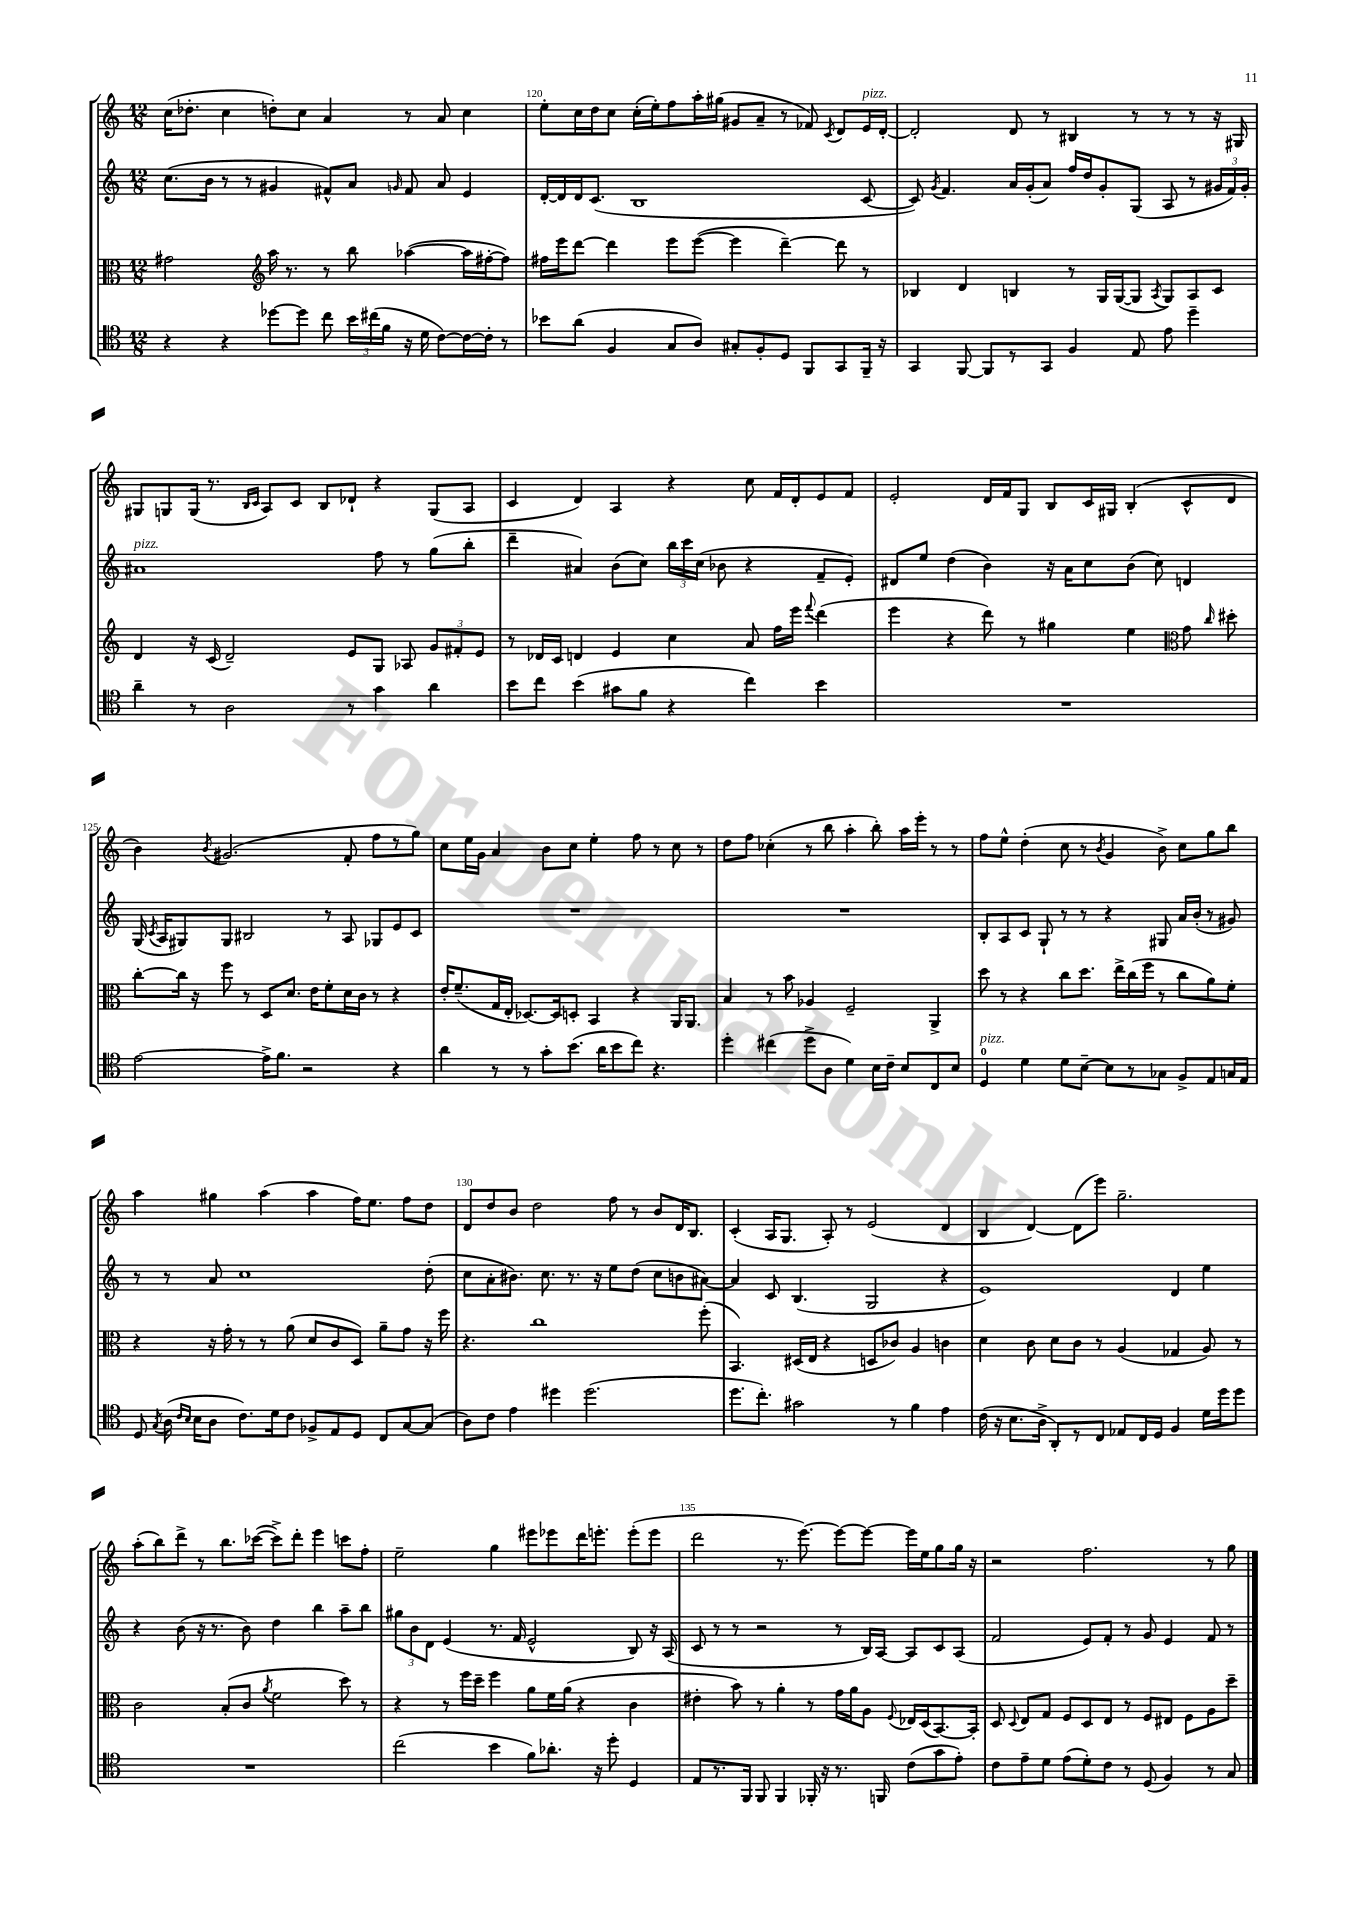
<<
\new StaffGroup <<
\new Staff = "s0" {
    \clef treble \key c \major \numericTimeSignature \time 12/8
    \autoBeamOff c''16[( des''8.]-. c''4 d''8[-.) c''8] a'4 r8 a'8 c''4 |
    e''8[-. c''16 d''16 c''8] c''16[-.( e''16-.) f''8 a''16-. gis''16]( gis'8[ a'8]-- r8 fes'8) \acciaccatura { c'8 } d'8[ e'16^\markup { \italic "pizz." } d'16]~-. |
    d'2-. d'8 r8 bis4 r8 r8 r8 r16 gis16 |
    gis8[ g8 g16]( r8. \grace { b16[ c'16] } a8[) c'8] b8[ des'8]-! r4 g8[( a8] |
    c'4 d'4) a4 r4 c''8 f'16[ d'16-. e'8 f'8] |
    e'2-. d'16[ f'16 g8] b8[ c'16 gis16] b4-.( c'8[-^ d'8] |
    b'4) \acciaccatura { b'8 } gis'2.( f'8-. f''8[ r8 g''8]) |
    c''8[ e''16 g'16] a'4 b'8[ c''8] e''4-. f''8 r8 c''8 r8 |
    d''8[ f''8] ces''4-.( r8 b''8 a''4-. b''8-.) a''16[ e'''16]-. r8 r8 |
    f''8[ e''8]-^ d''4-.( c''8 r8 \acciaccatura { b'8 } g'4 b'8->) c''8[ g''8 b''8] |
    a''4 gis''4 a''4( a''4 f''16[) e''8.] f''8[ d''8] |
    d'8[ d''8 b'8] d''2 f''8 r8 b'8[ d'16 b8.] |
    c'4-.( a16[ g8.] a8-.) r8 e'2( d'4 |
    b4 d'4~) d'8[( e'''8]) g''2.-- |
    a''8[-.( b''8) d'''8]-> r8 b''8.[ ces'''16]~( ces'''8[->) d'''8]-. e'''4 c'''8[ f''8]-. |
    e''2-- g''4 eis'''8[ ees'''8 d'''16 e'''8.]-. e'''8[-.( e'''8] |
    d'''2 r8. e'''8.~) e'''8[~ e'''8]~ e'''16[ e''16 g''8 g''16] r16 |
    r2 f''2. r8 g''8 \bar "|." |
}
\new Staff = "s1" {
    \clef treble \key c \major \numericTimeSignature \time 12/8
    \autoBeamOff c''8.[( b'16] r8 r8 gis'4 fis'8[-^) a'8] \grace { g'16 } fis'8 a'8 e'4 |
    d'16[~-. d'16 d'16 c'8.]( b1 c'8~ |
    c'8) \acciaccatura { g'8 } f'4. a'16[ g'16-.( a'8]) f''16[ d''16 g'8-. g8]( a8 r8 \tuplet 3/2 { gis'16[ f'16) gis'16]-. } |
    ais'1^\markup { \italic "pizz." } f''8 r8 g''8[( b''8]-. |
    d'''4-- ais'4) b'8[( c''8]) \tuplet 3/2 { b''16[ c'''16 c''16]( } bes'8 r4 f'8[-- e'8]-.) |
    dis'8[ e''8] d''4( b'4) r16 a'16[ c''8 b'8]( c''8) d'4 |
    g16( \acciaccatura { c'8 } a16[ gis8) gis8] bis2 r8 a8 ges8[ e'8 c'8] |
    R1. |
    R1. |
    b8[-. a8 c'8] g8-! r8 r8 r4 gis8 a'16[ b'16]-.( r8 gis'8) |
    r8 r8 a'8 c''1 d''8-.( |
    c''8[ a'8-. bis'8.]) c''8. r8. r16 e''8[ d''8]( c''8[ b'8 ais'8]~) |
    ais'4 c'8 b4.( g2 r4 |
    e'1) d'4 e''4 |
    r4 b'8( r16 r8. b'8) d''4 b''4 a''8[-- b''8] |
    \tuplet 3/2 { gis''8[ b'8 d'8] } e'4( r8. f'16 e'2-^ b8) r16 a16( |
    c'8 r8 r8 r2 r8 b16[) a16]~ a8[ c'8 a8]( |
    f'2 e'8[) f'8]-. r8 g'8 e'4 f'8 r8 \bar "|." |
}
\new Staff = "s2" {
    \clef alto \key c \major \numericTimeSignature \time 12/8
    \autoBeamOff gis'2 \clef treble a''16 r8. r8 b''8 aes''4~( aes''16[ fis''16~-. fis''8]) |
    fis''16[ e'''16 d'''8]~ d'''4 e'''8[ e'''8]~( e'''4 d'''4~--) d'''8 r8 |
    bes4 d'4 b4 r8 g16[ g16~( g8] \acciaccatura { a8 } g8[) a8 c'8] |
    d'4 r16 c'16( d'2--) e'8[ g8] aes8 \tuplet 3/2 { g'8[ fis'8-. e'8] } |
    r8 des'16[ c'16] d'4 e'4 c''4 a'8 f''16[ e'''16] \appoggiatura { f'''8 } d'''4( |
    e'''4 r4 d'''8) r8 gis''4 e''4 \clef alto g'8 \grace { c''16 } dis''8-. |
    c''8[~-. c''16] r16 f''8 r8 d8[ d'8.] e'16[ f'8-. d'16 c'16] r8 r4 |
    e'16[-. f'8.--( g16 e16]-. des8.[~) des16 d8]-. b,4 r4 a,16[ a,8.] |
    b4 r8 b'8 aes4 f2-- a,4-> |
    d''8 r8 r4 c''8[ d''8.] e''16[-> c''16( f''16] r8 c''8[ a'8) f'8]-. |
    r4 r16 g'16-. r8 r8 a'8( d'8[ c'8 d8]) a'8[-- g'8] r16 f''16 |
    r4. c''1 f''8-.( |
    b,4.) dis16[( e16] r4 d8[ ces'8]) a4 c'4 |
    d'4 c'8 d'8[ c'8] r8 a4( ges4 a8) r8 |
    c'2 b8[-.( c'8] \acciaccatura { a'8 } f'2 d''8) r8 |
    r4 r8 f''16[ d''16]-- f''4 a'8[ f'16 a'16]( r4 c'4 |
    eis'4-. b'8) r8 a'4-. r8 g'16[ a'16 a8] \appoggiatura { f8 } ees16[ d16( b,8.~) b,16]-. |
    d8 \appoggiatura { d8 } e8[ g8] f8[ d8 e8] r8 f8[ eis8] f8[ a8 d''8]-- \bar "|." |
}
\new Staff = "s3" {
    \clef tenor \key c \major \numericTimeSignature \time 12/8
    \autoBeamOff r4 r4 des''8[~ des''8] c''8 \tuplet 3/2 { b'16[ cis''16( f'16] } r16 d'16 c'8[~) c'16~ c'16]-. r8 |
    bes'8[ a'8]( f4 g8[ a8]) gis8[-. f8-. d8] f,8[ g,8 f,16]-- r16 |
    g,4 f,8~ f,8[ r8 g,8] f4 e8 e'8 d''4-- |
    a'4-- r8 a2 r8 g'4 a'4 |
    b'8[ c''8] b'4( gis'8[ f'8] r4 c''4) b'4 |
    R1. |
    e'2~ e'16[-> f'8.] r2 r4 |
    a'4 r8 r8 g'8[-. b'8.]( a'16[ b'8 c''8]) r4. |
    d''4-. cis''4( d''8[-> a8] d'4) b16[ c'16]-- b8[ c8 b8] |
    d4-0^\markup { \italic "pizz." } d'4 d'8[ b8]~-- b8[ r8 ges8] f8[-> e8 g16 e16] |
    d8 \acciaccatura { g8 } a16( \grace { c'16[ b16] } b16[ a8] c'8.[) d'16 c'8] fes8[-> e8 d8] c8[ g8~ g8]( |
    a8[) c'8] e'4 dis''4 dis''2.( |
    d''8.[ c''8.]-.) gis'2 r8 f'4 e'4 |
    c'16( r16 b8.[ a16]-> a,8[-.) r8 c8] ees8[ c16 d16] f4 d'16[ d''16 d''8] |
    R1. |
    c''2( b'4 f'8[) aes'8.]-. r16 d''8-. d4 |
    e8[ r8. f,16] f,8 f,4 fes,16-. r16 r8. f,16 c'8[( g'8 e'8]-.) |
    c'8[ e'8-- d'8] e'8[( d'8-.) c'8] r8 d8( f4) r8 g8 \bar "|." |
}
>>
>>
\layout { \context { \Score currentBarNumber = #119 \override BarNumber.break-visibility = ##(#f #t #t) barNumberVisibility = #(every-nth-bar-number-visible 5) } }
